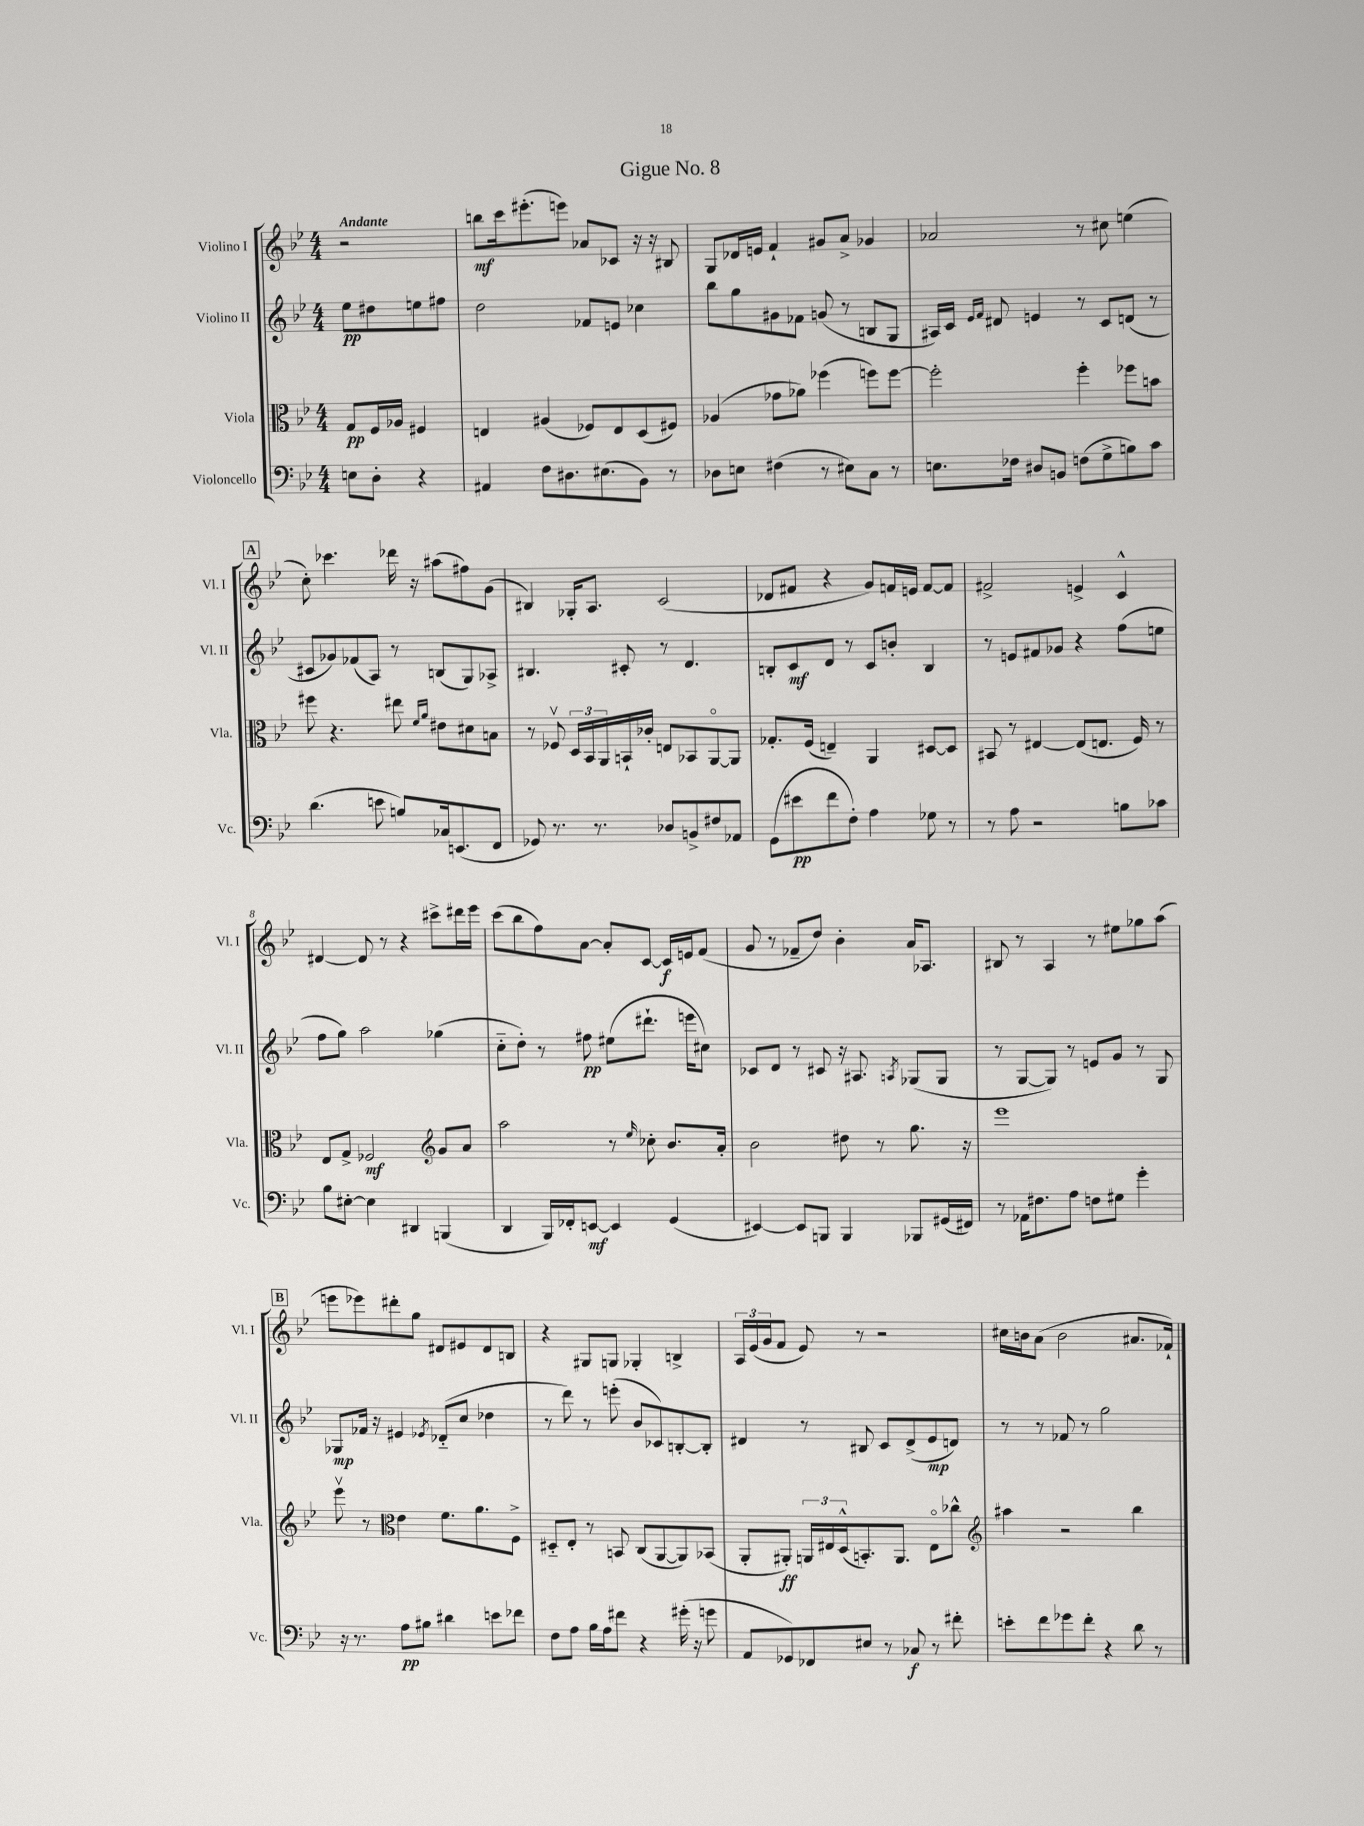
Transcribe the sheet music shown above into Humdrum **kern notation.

**kern	**kern	**kern	**kern
*staff4	*staff3	*staff2	*staff1
*clefF4	*clefC3	*clefG2	*clefG2
*k[b-e-]	*k[b-e-]	*k[b-e-]	*k[b-e-]
*M4/4	*M4/4	*M4/4	*M4/4
8E	8G	8ee-	2r
8D'	16F	8dd#	.
.	16A-	.	.
4r	4F#	8ee	.
.	.	8ff#	.
=	=	=	=
4AA#	4E	2dd	8bb
.	.	.	16ccc
.	.	.	(8.eee#'
8F	(4A#	.	.
8.D#	.	.	8eee)
.	8F-)	8f-	8a-
(8.E#	.	.	.
.	8E	8e	8c-
8BB-)	(8D	4cc-	16r
.	.	.	16r
8r	8F#)	.	8B#
=	=	=	=
8D-	(4A-	8bb-	8G
8E	.	8gg	16d-
.	.	.	16e
(4F#	8g-	8g#	4f`
.	8a-)	8f-	.
8r	(4ff-	(8g	8g#
8E#)	.	8r	8a^
8C	8ff)	8B	4g-
8r	[8ff	8G	.
=	=	=	=
8.E	2ff']	16A#)	2a-
.	.	16c	.
.	.	16qqe-	.
.	.	16qqf	.
.	.	8d#	.
16F-	.	.	.
8D#	.	4e	.
8BB	.	.	.
(8F	4ff'	8r	8r
8G^	.	8c	8cc#
8B)	8ff-	(8d	(4ee
8c	8b	8r	.
=	=	=	=
(4.d	8ff#	8c#	8cc')
.	4.r	8g-)	4.ccc-
.	.	(8f-	.
8e	.	8A)	.
8B)	8ee#	8r	16ddd-
.	.	.	16r
.	16qqf	.	.
.	16qqa	.	.
16C-	8e#	(8B	(8aa#
(8.EE	.	.	.
.	8d#	8G)	8ff#)
8FF	8B	8A-^	(8g
=	=	=	=
8GG-)	8r	4.B#	4B#)
8.r	8F-v	.	.
.	24D	.	16G-'
.	24BB-	.	.
8.r	.	.	8.A
.	24AA	.	.
.	16BB`	8c#'	.
.	16c-'	.	.
8D-	8E	8r	(2c
8BB^	8BB-	4.d	.
8F#	[8AAo	.	.
8AA-	8AA]	.	.
=	=	=	=
(8GG	8.G-'	8B'	8d-
8e#	.	8c	8f#
.	(16F	.	.
8f	4E~)	8d	4r
8F')	.	8r	.
4A	4AA	8c	8g)
.	.	8b'	16f
.	.	.	16e
8G-	[8D#	4B	[8f
8r	8D#]	.	8f]
=	=	=	=
8r	8BB#	8r	2f#^
8A	8r	8e	.
2r	[4E#	8f#	.
.	.	8g-	.
.	(8E#]	4r	4e^
.	8.E	.	.
8B	.	(8ff	4c^^
.	16F)	.	.
8c-	8r	8ee	.
=	=	=	=
8B-	8E-	8ff	[4d#
[8E#'	8G^	8gg)	.
4E#]	2F-	2aa	8d#]
.	.	.	8r
4DD#	.	.	4r
*	*clefG2	*	*
(4BBB	8g	(4gg-	8ccc#^
.	8a	.	16ddd#
.	.	.	16eee-
=	=	=	=
4DD	2aa	8cc'~	(8ccc
.	.	8dd')	8bb-
16BBB-)	.	8r	8ff)
16FF-'	.	.	.
[8EE	.	8ff#	[8a
4EE]	8r	(8ee#	8a']
.	16qqee-	.	.
.	8cc-'	8.ddd#`	[8c
(4GG	8.b-	.	16c]
.	.	16eee	16e
.	.	8cc#)	(8f
.	16a'	.	.
=	=	=	=
[4EE#)	2b-	8c-	8g
.	.	8d	8r
8EE#]	.	8r	8f-~
8BBB	.	8c#	8dd)
4BBB	8dd#	16r	4b-'
.	.	8.A#	.
.	8r	.	.
.	.	8qA	.
8BBB-	8.gg	(8G-	16a
.	.	.	8.A-
(16GG#	.	8G-	.
16FF#)	16r	.	.
=	=	=	=
8r	1eee-	8r	8B#
16AA-	.	[8G	8r
8.F#	.	.	.
.	.	8G])	4A
8A	.	8r	.
8F	.	8e	8r
8G#	.	8g	8ee#
4g'	.	8r	8gg-
.	.	8G	(8aa
=	=	=	=
16r	8eee-v	8G-	8eee
8.r	.	.	.
.	8r	16f-	8eee-)
.	.	16r	.
*	*clefC3	*	*
8A	4e-	4e#	8ddd#'
8B#	.	.	8gg
.	.	8qe-	.
4d#	8.f	(8d-'~	8d#
.	.	8cc	8e#
.	8.a	.	.
8e	.	4dd-	8d#
8f-	8F^	.	8B
=	=	=	=
8F	8D#'~	8r	4r
8A	8E-'	8ddd)	.
16B-	8r	8r	8G#
16A	.	.	.
8f#	8BB	(8eee'	8G
4r	(8C	8b-	4G-'
.	[8AA	8c-)	.
(16g#'	8AA])	[8B'	4B^
16r	.	.	.
8g	(8BB-	8B']	.
=	=	=	=
8AA	8AA'	4d#	24A
.	.	.	(24e-
.	.	.	24g
8GG-)	8AA#')	.	8f
8FF-	24AA	8r	8e-)
.	24E#	.	.
.	(24D^^	.	.
8E#	8.BB')	8B#	8r
8r	.	8c	2r
.	8.AA	.	.
8C-	.	(8d#^	.
8r	8E#o	8e-	.
8f#'	8cc-^^	8d)	.
=	=	=	=
*	*clefG2	*	*
8e'	4aa#	8r	16cc#
.	.	.	16b
8f	.	8r	(8a
8g-	2r	8f-	2b
8f'	.	8r	.
4r	.	2gg	.
8d	4bb-	.	8.a#
8r	.	.	.
.	.	.	16f-`)
==	==	==	==
*-	*-	*-	*-
